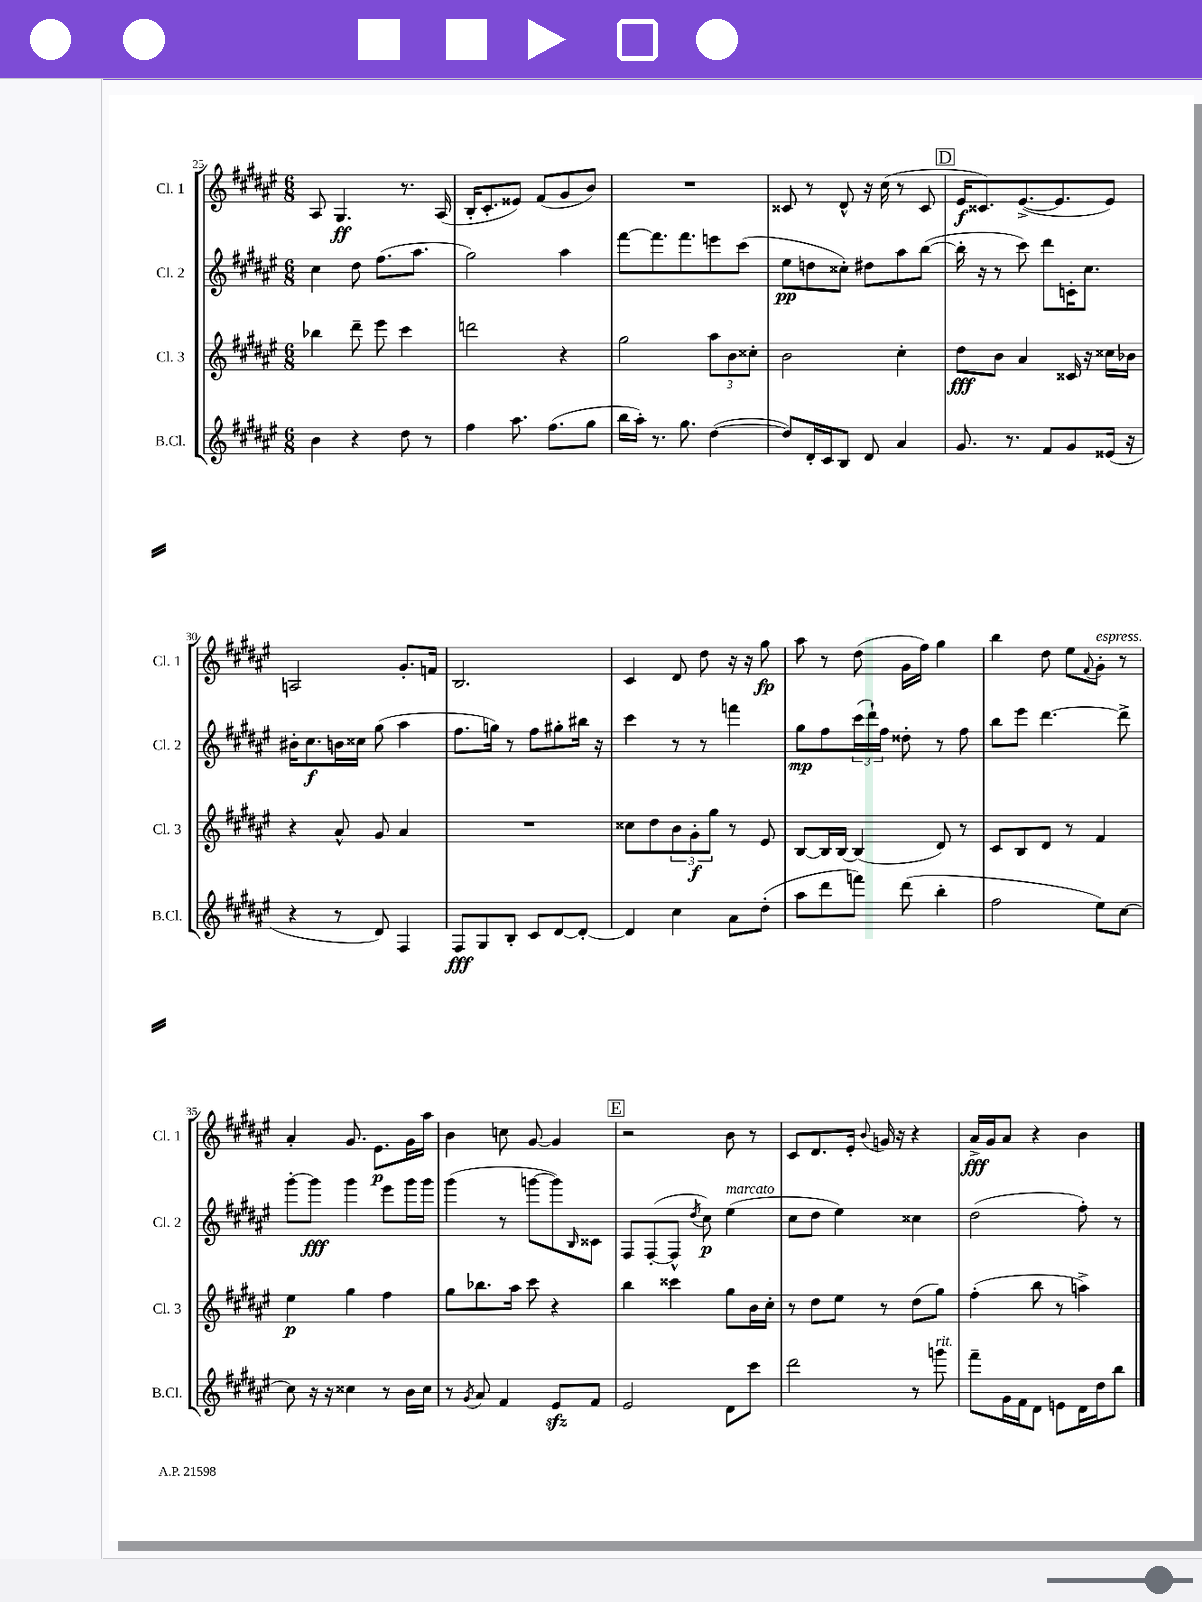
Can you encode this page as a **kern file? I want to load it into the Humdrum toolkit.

**kern	**kern	**kern	**kern
*staff4	*staff3	*staff2	*staff1
*clefG2	*clefG2	*clefG2	*clefG2
*k[f#c#g#d#a#e#]	*k[f#c#g#d#a#e#]	*k[f#c#g#d#a#e#]	*k[f#c#g#d#a#e#]
*M6/8	*M6/8	*M6/8	*M6/8
4b\	4bb-\	4cc#\	8A#/
.	.	.	4.G#/
4r	8ddd#~\	8dd#\	.
.	8eee#\	(8.ff#\L	.
8dd#\	4ccc#\	.	8.r
.	.	8.aa#\J	.
8r	.	.	.
.	.	.	(16A#/
=	=	=	=
4ff#\	2ddd\	2gg#\)	16B'/LK
.	.	.	8.c#'/
8.aa#\	.	.	8e##/J)
.	.	.	(8f#/L
(8.ff#\L	.	.	.
.	4r	4aa#\	8g#/
8gg#\J	.	.	8b/J)
=	=	=	=
16bb\LL	2gg#\	[8fff#\L	2.r
16aa#'\JJ)	.	.	.
8.r	.	8.fff#\]	.
8.gg#\	.	8.fff#\	.
([4dd#\	12aa#\L	8eee\	.
.	12b\	.	.
.	.	(8ccc#\J	.
.	12cc##'\J	.	.
=	=	=	=
8dd#/]L)	2b\	8ee#\L	8c##/
16d#'/L	.	8dd\	8r
16c#/J	.	.	.
8B/J	.	8cc##'\J)	8d#^^/
8d#/	.	8dd#\L	16r
.	.	.	(16cc#\
4a#/	4cc#'\	8aa#\	8r
.	.	([8bb\J	8c##/
=	=	=	=
8.g#/	8dd#\L	16bb'\]	16e#/LK
.	.	16r	8.c##/)
.	8b\J	8r	.
8.r	.	.	.
.	4a#/	8ccc#\)	([8.e#^/
8f#/L	.	8ddd#\L	.
.	.	.	8.e#/]
8g#/	16c##/	16c'\K	.
.	16r	8.cc#\J	.
(16e##/Jk	16cc##\LL	.	8e#/J)
16r	16b-\JJ	.	.
=	=	=	=
4r	4r	16b#'\LK	2A/
.	.	8.cc#\	.
8r	8a#^^/	16b\L	.
.	.	16cc##\JJ	.
8d#/)	8g#/	(8gg#\	.
4F#/	4a#/	4aa#\	8.g#'/L
.	.	.	16f/Jk
=	=	=	=
8F#/L	2.r	8.ff#\L	2.B/
8G#/	.	.	.
.	.	16gg\Jk)	.
8B'/J	.	8r	.
8c#/L	.	8ff#\L	.
[8d#/	.	8gg#'\	.
8d#'/_J	.	16bb#\Jk	.
.	.	16r	.
=	=	=	=
4d#/]	8cc##\L	4ccc#\	4c#/
.	8dd#\	.	.
4cc#\	12b\	8r	8d#/
.	12g#'\	.	.
.	.	8r	8dd#\
.	12gg#\J	.	.
8a#\L	8r	4fff\	16r
.	.	.	16r
(8dd#'\J	8e#/	.	8gg#\
=	=	=	=
8aa#\L	[8B/L	8gg#\L	8aa#\
8ddd#\	16B/]L	8ff#\	8r
.	[16B/JJ	.	.
8fff\J)	(4B/]	(24ccc#\L	(8dd#\
.	.	24ddd#`\)	.
.	.	24ff#\JJ	.
(8ddd#\	.	8dd##'\	16g#\LL
.	.	.	16ff#\JJ)
4bb'\	8d#/)	8r	4gg#\
.	8r	8ff#\	.
=	=	=	=
2ff#\	8c#/L	8bb\L	4bb\
.	8B/	8eee#\J	.
.	8d#/J	[4.ddd#\	8dd#\
.	8r	.	8ee#\L
.	.	.	8qqf#/
8ee#\L)	4f#/	.	8g#'\J
[8cc#\J	.	8ddd#^\]	8r
=	=	=	=
8cc#\]	4ee#\	[8ggg#'\L	4a#'/
16r	.	8ggg#\]J	.
16r	.	.	.
4cc##\	4gg#\	4ggg#\	8.g#/
.	.	.	8.e#\L
8r	4ff#\	8eee#\L	.
16b\LL	.	16ggg#\L	16g#\L
16cc##\JJ	.	16ggg#\JJ	16aa#\JJ
=	=	=	=
8r	8gg#\L	(4ggg#\	4b\
8qg#/	.	.	.
8a#/	8.bb-\	.	.
4f#/	.	8r	8cc\
.	16aa#\Jk	.	.
.	8ccc#\	[8ggg\L	[8g#/
8e#/L	4r	8ggg\])	4g#/]
.	.	16qqB/	.
8f#/J	.	8c##\J	.
=	=	=	=
2e#/	4bb\	8F#/L	2r
.	.	([8F#'/	.
.	4ccc##\	8F#^^/]J	.
.	.	8qdd#/	.
.	.	8cc#\)	.
8d#\L	8gg#\L	(4ee#\	8b\
8ccc#\J	16b\L	.	8r
.	16cc#'\JJ	.	.
=	=	=	=
2ddd#\	8r	8cc#\L	8c#/L
.	8dd#\L	8dd#\J	8.d#/
.	8ee#\J	4ee#\)	.
.	.	.	16e#'/Jk
.	.	.	8qqb/
.	8r	.	16g/
.	.	.	16r
8r	(8dd#\L	4cc##\	4r
8ggg\	8gg#\J)	.	.
=	=	=	=
8fff#~\L	(4ff#'\	(2dd#\	16a#^/LL
.	.	.	16g#/J
16g#\L	.	.	8a#/J
16f#\J	.	.	.
8d#\J	8bb\	.	4r
8e\L	8r	.	.
16d#\L	4aa^\)	8ff#'\)	4b\
16dd#\J	.	.	.
8bb\J	.	8r	.
==	==	==	==
*-	*-	*-	*-
